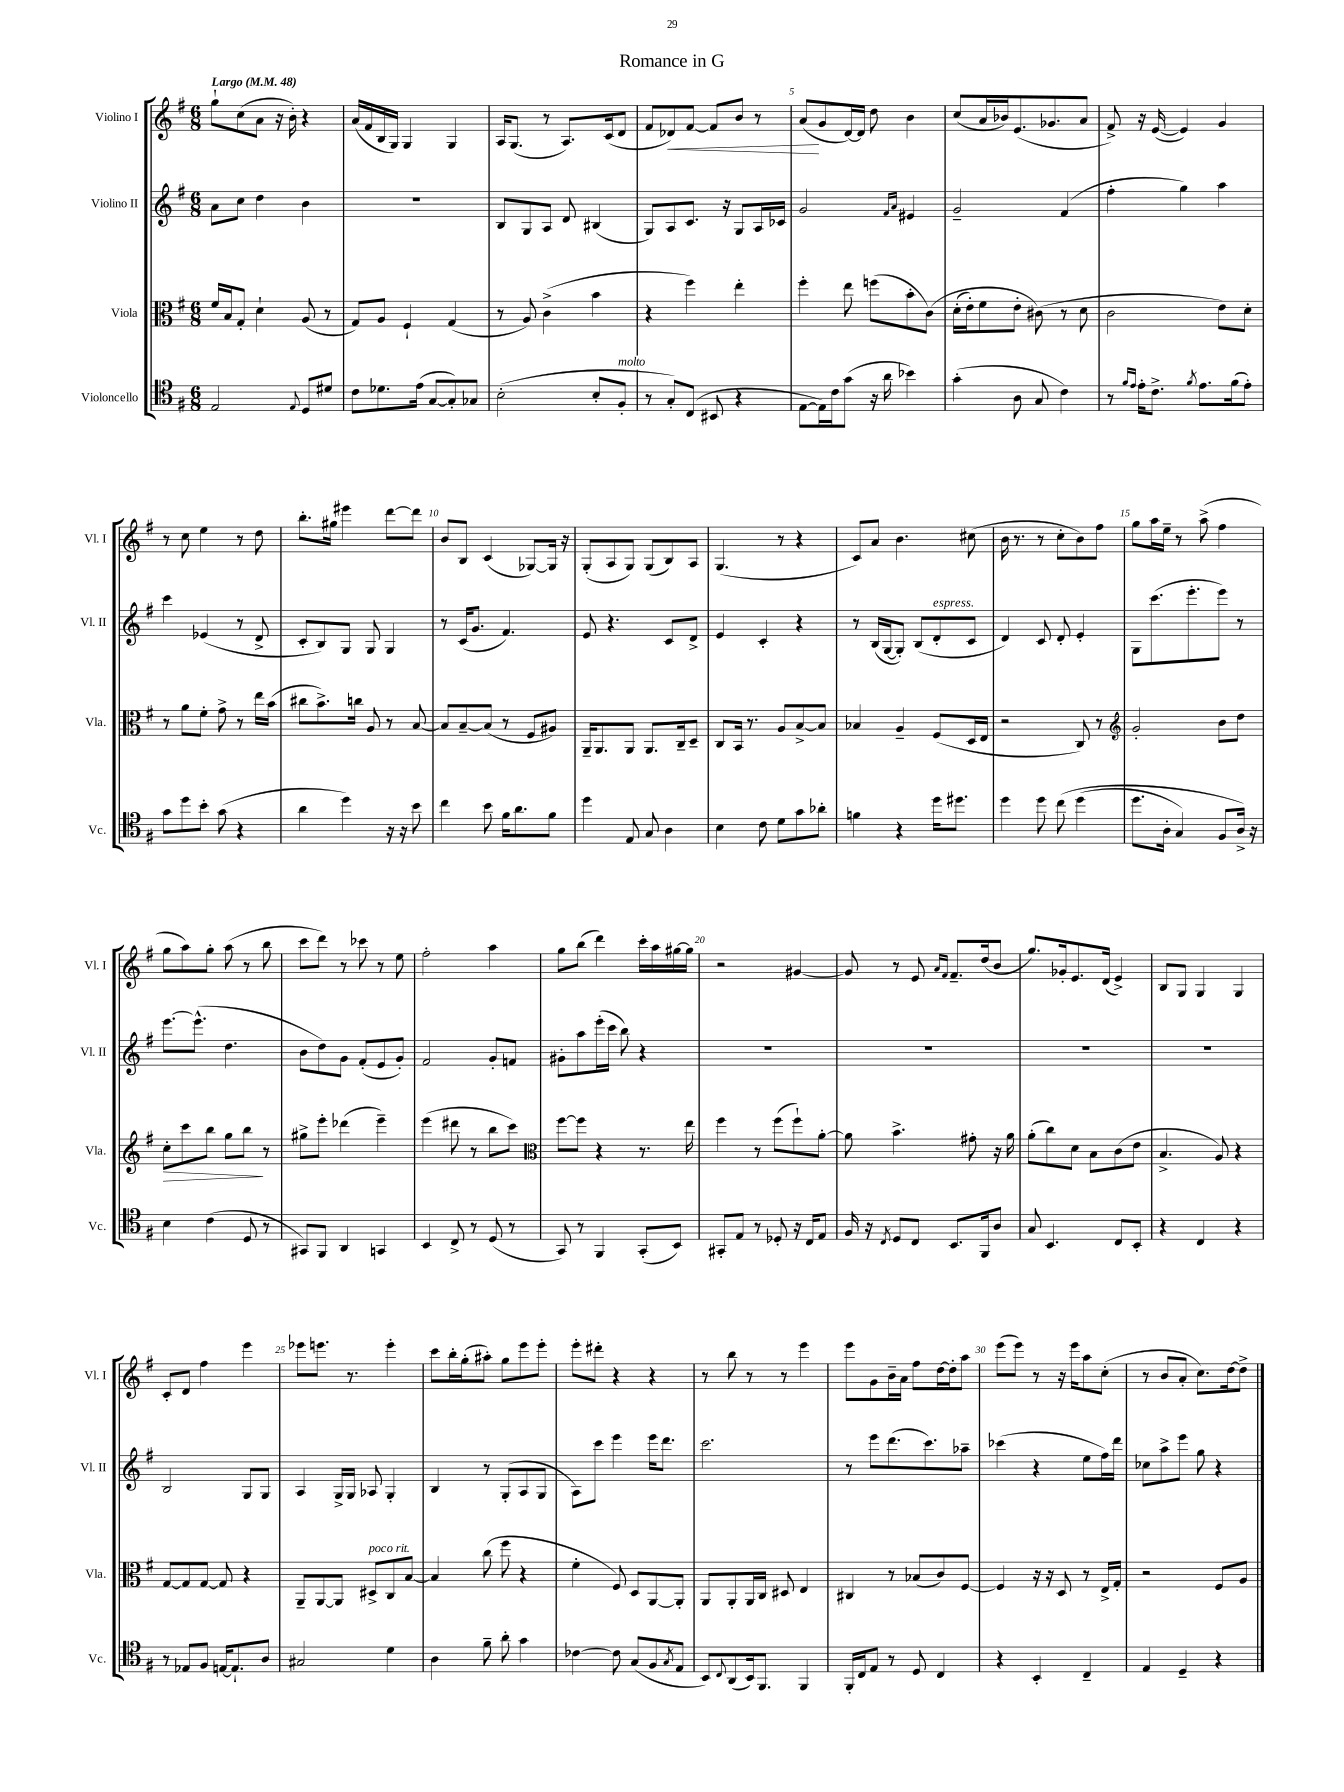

**kern	**kern	**dynam	**kern	**kern	**dynam
*part4	*part3	*part3	*part2	*part1	*part1
*staff4	*staff3	*staff3	*staff2	*staff1	*staff1
*I"Violoncello	*I"Viola	*	*I"Violino II	*I"Violino I	*
*I'Vc.	*I'Vla.	*	*I'Vl. II	*I'Vl. I	*
*clefC4	*clefC3	*	*clefG2	*clefG2	*
*k[f#]	*k[f#]	*	*k[f#]	*k[f#]	*
*M6/8	*M6/8	*	*M6/8	*M6/8	*
*MM48	*MM48	*	*MM48	*MM48	*
=1	=1	=1	=1	=1	=1
!	!	!	!	!LO:TX:a:B:t=Largo	!
2E/	16f#/LL	.	8a\L	8gg`\L	.
.	16B/J	.	.	.	.
.	8G'/J	.	8cc\J	(8cc\	.
.	4d`\	.	4dd\	8a\J	.
.	.	.	.	16r	.
.	.	.	.	16b'\)	.
8qqE/	.	.	.	.	.
8D/L	(8A/	.	4b\	4r	.
8d#X/J	8r	.	.	.	.
=2	=2	=2	=2	=2	=2
8c\L	8G/L)	.	2.r	(16a/LL	.
.	.	.	.	16f#/	.
8.d-X\	8A/J	.	.	16B/	.
.	.	.	.	16G/JJ)	.
.	4F#`/	.	.	4G/	.
(16e\Jk	.	.	.	.	.
[8G/L	.	.	.	.	.
8G'/])	(4G/	.	.	4G/	.
8G-X/J	.	.	.	.	.
=3	=3	=3	=3	=3	=3
(2B'\	8r	.	8B/L	16A/KL	.
.	.	.	.	(8.G/J	.
.	8A/)	.	8G/	.	.
.	(4c^\	.	8A/J	8r	.
.	.	.	8d/	8.A/L)	.
8B'/L	4b\	.	(4B#X/	.	.
.	.	.	.	(16c/k	.
!LO:TX:a:i:t=molto	!	!	!	!	!
8F#'/J	.	.	.	8d/J	.
=4	=4	=4	=4	=4	=4
8r	4r	.	8G/L)	8f#/L	.
!	!	!	!	!	!LO:HP:b
8G'/L)	.	.	8A/	8d-X/)	<
(8C/J	4ff#\)	.	8.c/J	[8f#/J	.
8BB#X/	.	.	.	8f#/L]	.
.	.	.	16r	.	.
4r	4ee'\	.	8G/L	8b/J	.
.	.	.	16A/L	8r	.
.	.	.	16c-X/JJ	.	.
=5	=5	=5	=5	=5	=5
[8E\L	4ff#'\	.	2g/	(8a/L	.
16E\L])	.	.	.	8g/	[
16c\J	.	.	.	.	.
(8g\J	8ee\	.	.	[16d/L)	.
.	.	.	.	16d/JJ]	.
16r	(8ffn\L	.	.	8dd\	.
16a\	.	.	.	.	.
.	.	.	16qqf#/LL	.	.
.	.	.	16qqa/JJ	.	.
4b-X\)	8b'\	.	4e#X/	4b\	.
.	(8c\J)	.	.	.	.
=6	=6	=6	=6	=6	=6
(4g'\	(16d'\LL	.	2g~/	(8cc/L	.
.	16e'\J)	.	.	.	.
.	8f#\	.	.	16a/L	.
.	.	.	.	16b-X/J)	.
8A\	8e'\J	.	.	(8.e/	.
8G/	(8c#X\)	.	.	.	.
.	.	.	.	8.g-X/	.
4c\)	8r	.	(4f#/	.	.
.	8d\	.	.	8a/J	.
=7	=7	=7	=7	=7	=7
8r	2c\	.	4ff#'\	8f#^/)	.
16qqf#/LL	.	.	.	.	.
16qqe/JJ	.	.	.	.	.
16e'\KL	.	.	.	16r	.
8.c^\J	.	.	.	([16e/	.
.	.	.	4gg\)	4e/])	.
8qf#/	.	.	.	.	.
8.e\L	.	.	.	.	.
.	8e\L)	.	4aa\	4g/	.
(16f#\k	.	.	.	.	.
8e'\J)	8d'\J	.	.	.	.
!!LO:LB:g=z
=8	=8	=8	=8	=8	=8
8g\L	8r	.	4ccc\	8r	.
8dd\	8a\L	.	.	8cc\	.
8b'\J	8f#'\J	.	(4e-X/	4ee\	.
(8g\	8g^\	.	.	.	.
4r	8r	.	8r	8r	.
.	16ee\LL	.	8d^/	8dd\	.
.	(16b\JJ	.	.	.	.
=9	=9	=9	=9	=9	=9
4a\	8cc#X\L	.	8c'/L	8.bb'\L	.
.	8.b^\)	.	8B/)	.	.
.	.	.	.	16gg#X\Jk	.
4dd\)	.	.	8G/J	4eee#X\	.
.	16ccn\Jk	.	.	.	.
.	8A/	.	8G/	.	.
16r	8r	.	4G/	[8ddd\L	.
16r	.	.	.	.	.
8b\	[8B/	.	.	8ddd\J]	.
=10	=10	=10	=10	=10	=10
4cc\	8B/L]	.	8r	8b/L	.
.	[8B~/	.	(16c/KL	8B/J	.
.	.	.	8.g/J	.	.
8b\	(8B/J]	.	.	(4c/	.
16f#\KL	8r	.	4.f#/)	.	.
8.a\	.	.	.	.	.
.	8F#/L	.	.	[8G-X/L)	.
8f#\J	8A#X/J)	.	.	16G-/Jk]	.
.	.	.	.	16r	.
=11	=11	=11	=11	=11	=11
4dd\	16AA~/KL	.	8e/	(8G'/L	.
.	8.AA/	.	.	.	.
.	.	.	4.r	8A/	.
8E/	8AA/J	.	.	8G/J)	.
8G/	8.AA/L	.	.	(8G/L	.
4A\	.	.	8c/L	8B/)	.
.	16C~/k	.	.	.	.
.	8D~/J	.	8d^/J	8A/J	.
=12	=12	=12	=12	=12	=12
4B\	8C/L	.	4e/	(4.G/	.
.	16BB/Jk	.	.	.	.
.	8.r	.	.	.	.
8c\	.	.	4c'/	.	.
8d\L	8A/L	.	.	8r	.
8g\	[8B^/	.	4r	4r	.
8a-X'\J	8B/J]	.	.	.	.
=13	=13	=13	=13	=13	=13
4fn\	4B-X/	.	8r	8c/L)	.
.	.	.	(16B/LL	8a/J	.
.	.	.	[16G/J	.	.
4r	4A~/	.	8G'/J])	4.b\	.
.	.	.	(8B/L	.	.
!	!	!	!LO:TX:a:i:t=espress.	!	!
16dd\KL	(8F#/L	.	8d'/	.	.
8.dd#X\J	.	.	.	.	.
.	16D/L	.	8c/J	(8cc#X\	.
.	16E/JJ	.	.	.	.
=14	=14	=14	=14	=14	=14
4dd\	2r	.	4d/)	16b\	.
.	.	.	.	8.r	.
8dd\	.	.	8c/	8r	.
(8cc\	.	.	8d'/	8cc'\L	.
(4dd\	8C/)	.	4e'/	8b\)	.
.	8r	.	.	8ff#\J	.
=15	=15	=15	=15	=15	=15
*	*clefG2	*	*	*	*
8.dd\L	2g'/	.	8G\L	8gg\L	.
.	.	.	(8.ccc\	16aa\L	.
16A'\Jk	.	.	.	16ee~\JJ	.
4G/)	.	.	.	8r	.
.	.	.	8.eee'\	.	.
.	.	.	.	(8aa^\	.
8F#/L	8b\L	.	8eee\J)	4ff#\	.
16A^/Jk)	8dd\J	.	8r	.	.
16r	.	.	.	.	.
!!LO:LB:g=z
=16	=16	=16	=16	=16	=16
!	!	!LO:HP:b	!	!	!
4B\	8cc'\L	>	[8.eee\L	8gg\L	.
.	8ccc\	.	.	8aa\)	.
.	.	.	(8.eee^^\J]	.	.
(4c\	8bb\J	.	.	8gg'\J	.
.	8gg\L	.	4.dd\	(8aa\	.
8D/	8bb\J	.	.	8r	.
8r	8r	]	.	8bb\	.
=17	=17	=17	=17	=17	=17
8GG#X/L)	8gg#X^\L	.	8b\L	8ccc\L	.
8FF#/J	8eee'\J	.	8dd\)	8ddd\J)	.
4AA/	(4ddd-X\	.	8g\J	8r	.
.	.	.	(8f#'/L	8ccc-X\	.
4GGn/	4eee~\)	.	8e/	8r	.
.	.	.	8g'/J)	8ee\	.
=18	=18	=18	=18	=18	=18
4BB/	(4eee\	.	2f#/	2ff#'\	.
8C^/	8ddd#X\	.	.	.	.
8r	8r	.	.	.	.
(8D/	8bb\L	.	8g'/L	4aa\	.
8r	8ccc\J)	.	8fn/J	.	.
=19	=19	=19	=19	=19	=19
*	*clefC3	*	*	*	*
8GG/)	[8ff#\L	.	8g#X'\L	8gg\L	.
8r	8ff#\J]	.	8aa\	(8bb\J	.
4FF#/	4r	.	(16eee'\L	4ddd\)	.
.	.	.	16ccc\JJ	.	.
.	.	.	8bb\)	.	.
(8GG'/L	8.r	.	4r	16ccc'\LL	.
.	.	.	.	16aa\	.
8BB/J)	.	.	.	[16gg#X\	.
.	16ee\	.	.	16gg#\JJ]	.
=20	=20	=20	=20	=20	=20
8GG#X'/L	4ff#\	.	2.r	2r	.
8E/J	.	.	.	.	.
8r	8r	.	.	.	.
8D-X'/	(8ff#\L	.	.	.	.
16r	8ff#`\)	.	.	[4g#X/	.
16C/KL	.	.	.	.	.
8E/J	[8a'\J	.	.	.	.
=21	=21	=21	=21	=21	=21
16F#/	8a\]	.	2.r	8g#/]	.
16r	.	.	.	.	.
8qC/	.	.	.	.	.
8D/L	4.b^\	.	.	8r	.
8C/J	.	.	.	8e/	.
.	.	.	.	16qqa/LL	.
.	.	.	.	16qqf#/JJ	.
8.BB/L	.	.	.	8.f#~/L	.
.	8g#X'\	.	.	.	.
16FF#/k	.	.	.	(16dd/k	.
8A/J	16r	.	.	8b/J	.
.	16a\	.	.	.	.
=22	=22	=22	=22	=22	=22
8G/	(8a'\L	.	2.r	8.gg/L)	.
4.BB/	8cc\)	.	.	.	.
.	.	.	.	16g-X'/k	.
.	8d\J	.	.	8.e/	.
.	8B\L	.	.	.	.
.	.	.	.	(16d/Jk	.
8C/L	(8c\	.	.	4e^/)	.
8BB'/J	8e\J	.	.	.	.
=23	=23	=23	=23	=23	=23
4r	4.B^/	.	2.r	8B/L	.
.	.	.	.	8G/J	.
4C/	.	.	.	4G/	.
.	8A/)	.	.	.	.
4r	4r	.	.	4G/	.
!!LO:LB:g=z
=24	=24	=24	=24	=24	=24
8r	[8G/L	.	2B/	8c'/L	.
8E-X/L	8G/]	.	.	8d/J	.
8F#/J	[8G/J	.	.	4ff#\	.
[16En/KL	8G/]	.	.	.	.
8.E`/]	.	.	.	.	.
.	4r	.	8G/L	4eee\	.
8A/J	.	.	8G/J	.	.
=25	=25	=25	=25	=25	=25
2G#X/	8AA~/L	.	4A/	8eee-X\L	.
.	[8AA/	.	.	8.eeen\J	.
.	8AA/J]	.	16G^/LL	.	.
.	.	.	16G/JJ	8.r	.
!	!LO:TX:a:i:t=poco rit.	!	!	!	!
.	8D#X^/L	.	8A-X/	.	.
4d\	8C/	.	4G'/	4eee'\	.
.	[8B/J	.	.	.	.
=26	=26	=26	=26	=26	=26
4A\	4B/]	.	4B/	8ccc\L	.
.	.	.	.	16bb'\L	.
.	.	.	.	(16gg'\J	.
8f#~\	(8cc\	.	8r	8aa#X'\J)	.
8a'\	8ff#\	.	(8G'/L	8gg\L	.
4g\	4r	.	8A/	8eee\	.
.	.	.	8G/J	8eee'\J	.
=27	=27	=27	=27	=27	=27
[4c-X\	4f#'\	.	8A\L)	8eee'\L	.
.	.	.	8ccc\J	8ddd#X'\J	.
8c-\]	8F#/)	.	4eee\	4r	.
(8G/L	8D/L	.	.	.	.
8F#/	[8AA/	.	16eee\KL	4r	.
.	.	.	8.ddd\J	.	.
8qG/	.	.	.	.	.
8E/J	8AA'/J]	.	.	.	.
=28	=28	=28	=28	=28	=28
8BB/L)	8AA/L	.	2.ccc\	8r	.
8qqC/	.	.	.	.	.
(8AA/	8AA'/	.	.	8bb\	.
16BB/k)	16AA/L	.	.	8r	.
8.FF#/J	16C/JJ	.	.	.	.
.	8D#X/	.	.	8r	.
4FF#/	4E/	.	.	4eee\	.
=29	=29	=29	=29	=29	=29
16FF#'/LL	4C#X/	.	8r	8eee\L	.
16C/J	.	.	.	.	.
8E/J	.	.	8eee\L	8g\	.
8r	8r	.	(8.ddd\	16b~\L	.
.	.	.	.	16a\JJ	.
8D/	(8B-X/L	.	.	8ff#\L	.
.	.	.	8.ccc\)	.	.
4C/	8c/)	.	.	[16dd\L	.
.	.	.	.	16dd'\J]	.
.	[8F#/J	.	8aa-X~\J	8aa\J	.
=30	=30	=30	=30	=30	=30
4r	4F#/]	.	(4ccc-X\	(8eee\L	.
.	.	.	.	8eee\J)	.
4BB'/	16r	.	4r	8r	.
.	16r	.	.	.	.
.	8D/	.	.	16r	.
.	.	.	.	16eee\KL	.
4C~/	8r	.	8ee\L	8aa\	.
.	16E^/LL	.	16ff#\L)	(8cc'\J	.
.	16G'/JJ	.	16ddd\JJ	.	.
=31	=31	=31	=31	=31	=31
4E/	2r	.	8cc-X\L	8r	.
.	.	.	8aa^\	8b/L	.
4D~/	.	.	8eee\J	8a'/J	.
.	.	.	8gg\	8.cc\L)	.
4r	8F#/L	.	4r	.	.
.	.	.	.	[16dd\k	.
.	8A/J	.	.	8dd^\J]	.
==	==	==	==	==	==
*-	*-	*-	*-	*-	*-
